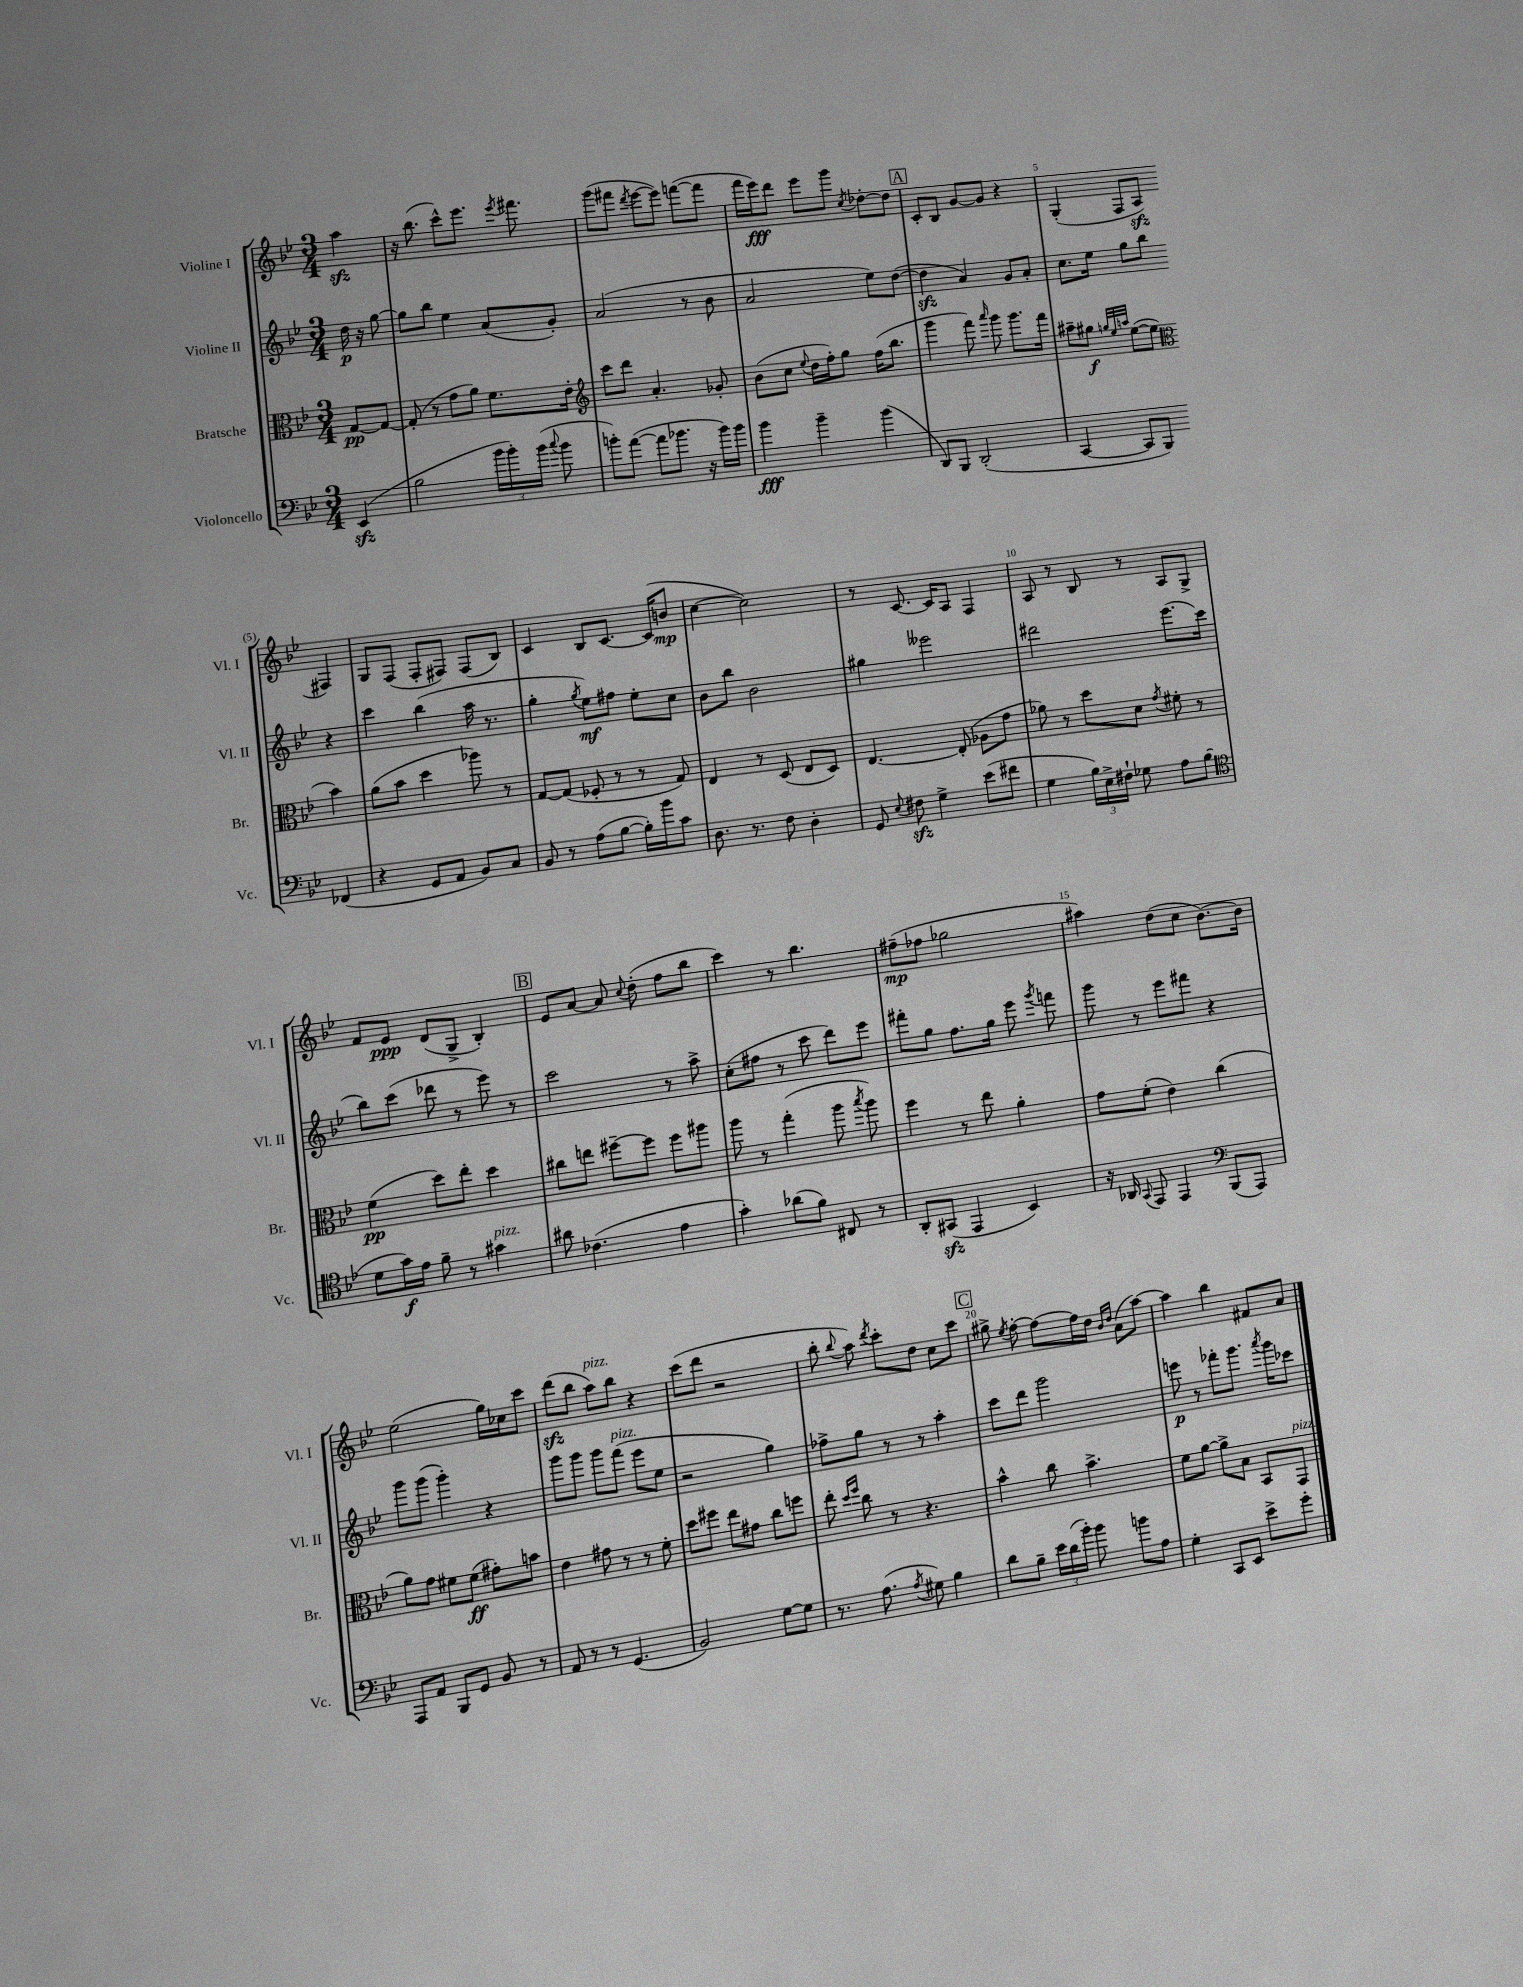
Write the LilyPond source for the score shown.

<<
\new StaffGroup <<
\new Staff = "s0" \with { instrumentName = "Violine I" shortInstrumentName = "Vl. I" } {
    \clef treble \key bes \major \numericTimeSignature \time 3/4 \partial 4
    \autoBeamOff a''4\sfz |
    r16 bes''8.( c'''8[-^) ees'''8.] \acciaccatura { ees'''8 } fis'''8. |
    g'''8[( fis'''8] \acciaccatura { d'''8 } ees'''8[~ ees'''8]) f'''8[~( f'''8] |
    f'''16[ ees'''16\fff) d'''8] ees'''8[ g'''8] \acciaccatura { c''8 } des''8[~-. des''8] |
    \mark \markup { \box "A" } c'8[-. bes8] g'8[~ g'8] r4 |
    g4-.( f8[ a8]\sfz fis4) |
    g8[ f8]( f8[-. fis8]) fis8[( bes8]) |
    c'4 bes8[ c'8.]~ c'16[( b'8]\mp |
    c''4~ c''2) |
    r8 c'8.~ c'16[ a8] f4 |
    a8 r8 bes8 r8 a8[ g8]-> |
    f'8[ ees'8]\ppp d'8[( g8]-> bes4-.) |
    \mark \markup { \box "B" } ees'8[ a'8]~ a'8 \appoggiatura { c''8 } d''8-.( f''8[ bes''8] |
    c'''4) r8 bes''4. |
    fis''8[--\mp( fes''8] ges''2 |
    ais''4) d''8[( c''8] bes'8.[~) bes'16] |
    ees''2( g''16[) ces''16 c'''8] |
    d'''8[\sfz( bes''8] a''8[^\markup { \italic "pizz." }) bes''8] r4 |
    c'''8[( d'''8] r2 |
    bes''8-. \appoggiatura { bes''8 } a''8) \acciaccatura { d'''8 } c'''8[-. d''8] c''8[ c'''8] |
    \mark \markup { \box "C" } gis''8-> \acciaccatura { ees''8 } f''8~-. f''8[~ f''16 d''16] \grace { bes'16[ d''16] } a'8[( a''8]~) |
    a''4 bes''4 fis'8[ a'8] \bar "|." |
}
\new Staff = "s1" \with { instrumentName = "Violine II" shortInstrumentName = "Vl. II" } {
    \clef treble \key bes \major \numericTimeSignature \time 3/4 \partial 4
    \autoBeamOff d''16\p r16 g''8~ |
    g''8[ bes''8] ees''4 a'8[( g'8]-.) |
    a'2( r8 bes'8 |
    a'2 ees''8[) d''8]~( |
    \mark \markup { \box "A" } d''4\sfz a'4) g'8[ a'8]-. |
    c''8.[ ees''16] g''8[ bes''8] r4 |
    c'''4 bes''4( a''16 r8. |
    g''4-. \acciaccatura { g''8 } ees''8[\mf) fis''8] ees''8[-. c''8] |
    bes'8[ bes''8] bes'2 |
    gis''4 eeses'''2 |
    dis'''2 ees'''8.[( c'''16] |
    bes''8[) c'''8]( des'''8 r8 ees'''8) r8 |
    \mark \markup { \box "B" } c'''2 r8 a''8-> |
    c''8[-.( fis''8] r8 c'''8 d'''8[) ees'''8] |
    fis'''8[-. g''8] f''8.[ g''16] ees'''8 \acciaccatura { g'''8 } f'''8 |
    g'''8 r8 ees'''8[ fis'''8] r4 |
    g'''8[ g'''8]( g'''4-.) r4 |
    g'''8[ g'''8] g'''8[ f'''8]^\markup { \italic "pizz." }( ees'''8[ ees''8] |
    r2 g''4) |
    fes''8[-> g''8] r8 r8 a''4-. |
    \mark \markup { \box "C" } c'''8[ d'''8] g'''2 |
    e'''8\p r8 fes'''8[-. g'''8.] \acciaccatura { a'''8 } g'''16[ ces'''8] \bar "|." |
}
\new Staff = "s2" \with { instrumentName = "Bratsche" shortInstrumentName = "Br." } {
    \clef alto \key bes \major \numericTimeSignature \time 3/4 \partial 4
    \autoBeamOff g8[~\pp g8]~ |
    g8-.( r8 g'8[ a'8]) f'8.[ ees'16]-. |
    \clef treble c'''8[ d'''8] a'4.-. ges'8-. |
    bes'8[( c''8] \appoggiatura { ees''8 } d''16[ f''16-.) g''8] f''16[( bes''8.] |
    \mark \markup { \box "A" } g'''4 f'''8) \grace { a'''16 } g'''8 g'''8.[ f'''16] |
    ais''8[-- gis''8]\f \grace { g''32[ ees''32 a''32] } ees''8[~( ees''8] \clef alto bes'4) |
    a'8[( bes'8] d''4 aes''8) r8 |
    g8[~ g8]( fes8-. r8 r8 g8) |
    ees4 r8 d8( ees8[ d8]) |
    ees4.~ ees8-.( aes8[ g'8] |
    aes'8) r8 d''8[ d'8] \acciaccatura { g'8 } fis'8-. r8 |
    f'4\pp( d''8[) ees''8]-. d''4 |
    \mark \markup { \box "B" } cis''8[ e''8] fis''8[~-- fis''8] fis''8[ ais''8] |
    a''8 r8 g''4-.( a''8 \acciaccatura { bes''8 } a''8) |
    f''4 r8 ees''8 a'4-. |
    g'8[ f'8]-.( ees'4) c''4( |
    a'8[) g'8] fis'8[ fis'8]\ff( gis'8[-.) b'8] |
    ees'4 gis'8 r8 r8 f'8-. |
    d''8[ fis''8] ees''8[ gis'8] c''8[ f''8] |
    ees''8-. \grace { d''16[ f''16] } c''8 r8 r4. |
    \mark \markup { \box "C" } bes'4-^ c''8 bes'4.-> |
    f'8[ a'8]~ a'8[-> bes8] bes,8[ g,8]^\markup { \italic "pizz." } \bar "|." |
}
\new Staff = "s3" \with { instrumentName = "Violoncello" shortInstrumentName = "Vc." } {
    \clef bass \key bes \major \numericTimeSignature \time 3/4 \partial 4
    \autoBeamOff ees,4\sfz( |
    bes2 \tuplet 3/2 { bes'16[ bes'16-.) bes'16]( } \appoggiatura { c''8 } bes'8 |
    b'8[-.) a'8]~( a'8[ bes'8.] r16 bes'16[) bes'16] |
    bes'4\fff bes'4-- bes'4( |
    \mark \markup { \box "A" } d,8[) bes,,8] d,2-.( |
    c,4~ c,8[ bes,,8]) fes,4( |
    r4 g,8[ a,8] bes,8[) c8] |
    bes,8 r8 a8[( bes8]~ bes16[-.) bes'16 c'8] |
    d8. r8. f8 d4-. |
    g,8 \appoggiatura { ees8 } fis8\sfz g4-> ees'8[( fis'8] |
    g4 \tuplet 3/2 { bes16[) ees16-> fis16]-! } ges8 a8[ bes8]( |
    \clef tenor d'8[ g'16\f) ees'16] f'8-- r8 gis'4^\markup { \italic "pizz." } |
    \mark \markup { \box "B" } ais'8 ces'4.( ees'4 |
    g'4-.) aes'8[( f'8]) cis8 r8 |
    a,8[-. gis,8]\sfz( ees,4 bes,4) |
    r16 aes,16 \appoggiatura { g,8 } ees,8 ees,4 \clef bass bes,,8[( a,,8]) |
    a,,8[ a,8] bes,,8[ g,8] bes,8 r8 |
    a,8 r8 r8 g,4.( |
    bes,2) g8[~ g8] |
    r8. a8.( \acciaccatura { a8 } gis8) bes4 |
    \mark \markup { \box "C" } d'8[ bes8]-- \tuplet 3/2 { ees'16[ d'16( bes'16]-.) } bes'8 b'8[ a8] |
    g4-. c,8[ ees,8] ees'8[-> g'8]-. \bar "|." |
}
>>
>>
\layout { \context { \Score \override BarNumber.break-visibility = ##(#f #t #t) barNumberVisibility = #(every-nth-bar-number-visible 5) } }
